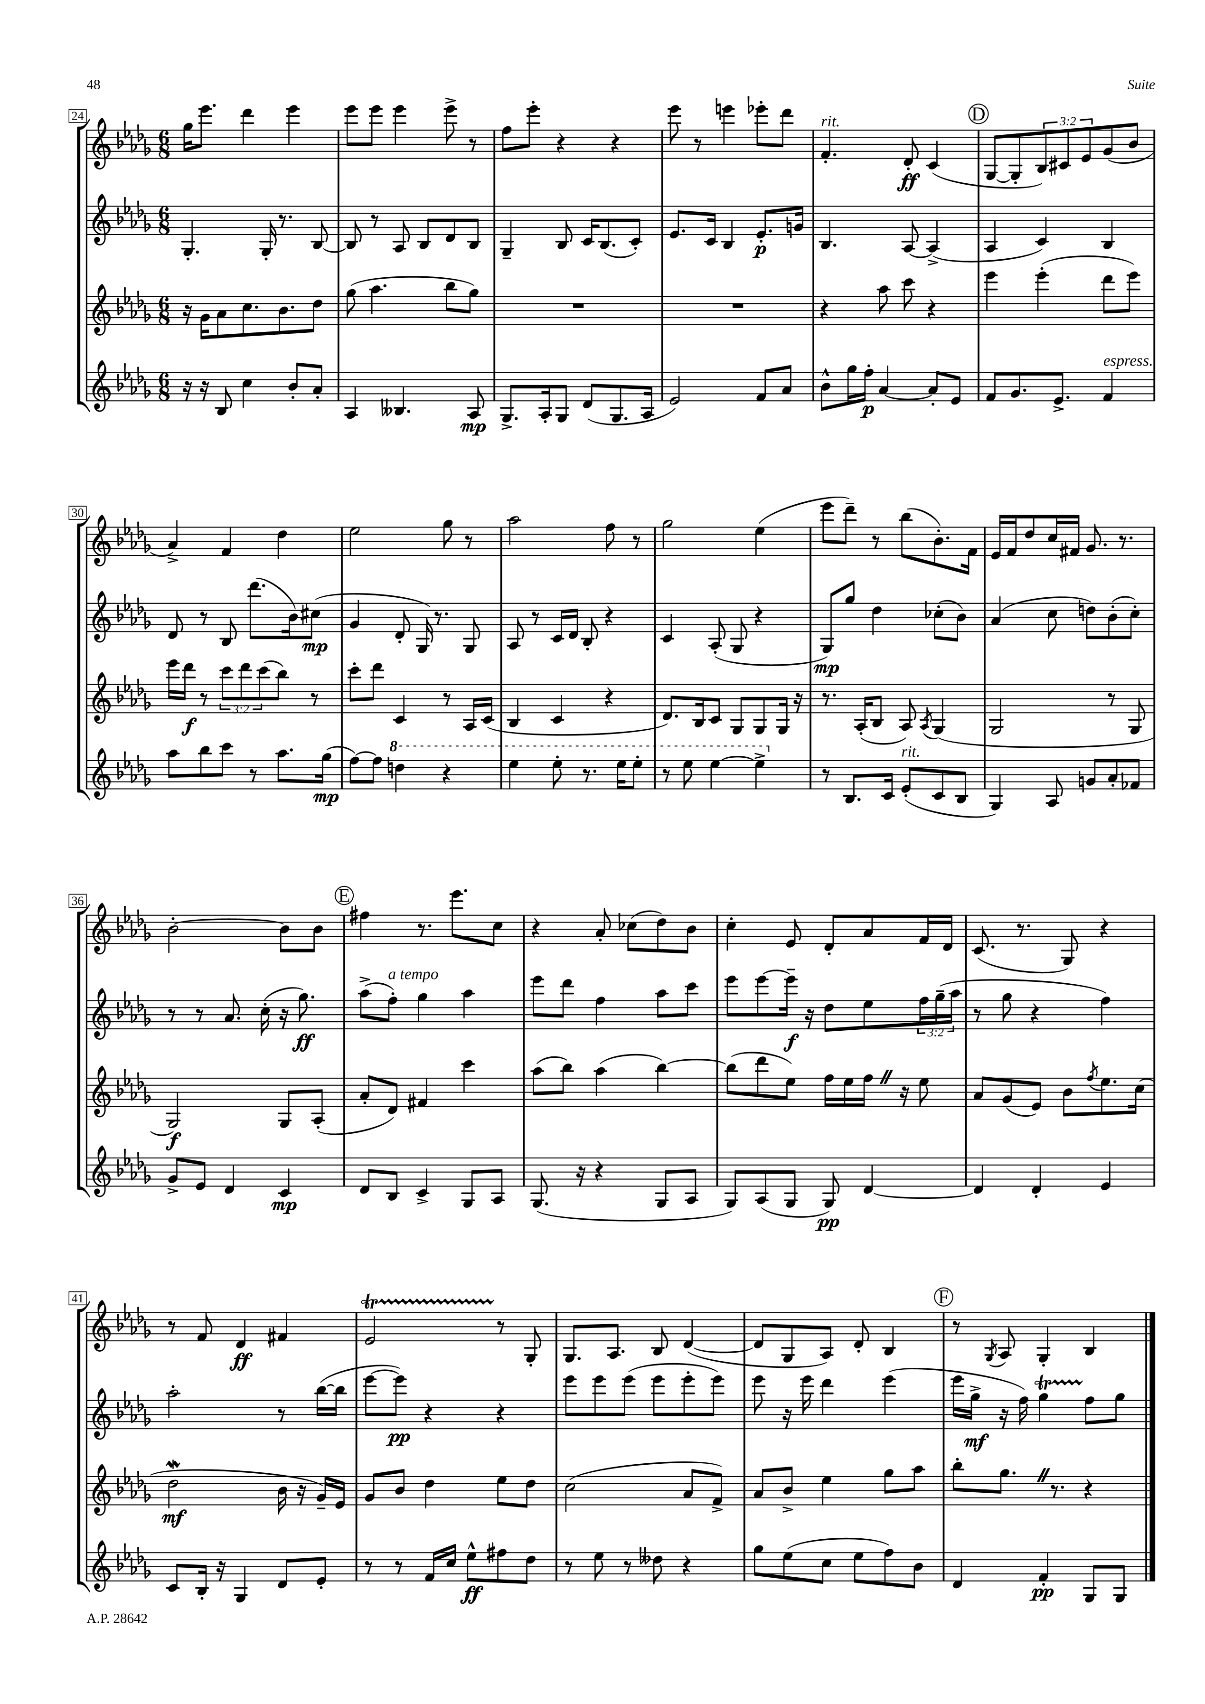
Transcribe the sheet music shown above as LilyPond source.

<<
\new StaffGroup <<
\new Staff = "s0" {
    \clef treble \key des \major \numericTimeSignature \time 6/8 \override Staff.TupletNumber.text = #tuplet-number::calc-fraction-text
    ges''16 ees'''8. des'''4 ees'''4 |
    ees'''8 ees'''8 ees'''4 ees'''8-> r8 |
    f''8 ees'''8-. r4 r4 |
    ees'''8 r8 e'''4 ees'''8-. des'''8 |
    f'4.-.^\markup { \italic "rit." } des'8-.\ff c'4( |
    \mark \markup { \circle "D" } ges8~ ges8-. \tuplet 3/2 { bes8) cis'8 ees'8 } ges'8( bes'8 |
    aes'4->) f'4 des''4 |
    ees''2 ges''8 r8 |
    aes''2 f''8 r8 |
    ges''2 ees''4( |
    ees'''8 des'''8--) r8 bes''8( bes'8.-.) f'16 |
    ees'16 f'16 des''8 c''16 fis'16 ges'8. r8. |
    bes'2~-. bes'8 bes'8 |
    \mark \markup { \circle "E" } fis''4 r8. ees'''8. c''8 |
    r4 aes'8-. ces''8( des''8) bes'8 |
    c''4-. ees'8 des'8-. aes'8 f'16 des'16 |
    c'8.( r8. ges8) r4 |
    r8 f'8 des'4\ff fis'4 |
    ees'2\startTrillSpan r8\stopTrillSpan ges8-. |
    ges8. aes8. bes8 des'4~( |
    des'8 ges8 aes8) des'8-. bes4 |
    \mark \markup { \circle "F" } r8 \acciaccatura { ges8 } aes8 ges4-. bes4 \bar "|." |
}
\new Staff = "s1" {
    \clef treble \key des \major \numericTimeSignature \time 6/8 \override Staff.TupletNumber.text = #tuplet-number::calc-fraction-text
    ges4.-. ges16-. r8. bes8~ |
    bes8 r8 aes8 bes8 des'8 bes8 |
    ges4-- bes8 c'16 bes8.( c'8-.) |
    ees'8. c'16 bes4 ees'8.-.\p g'16 |
    bes4. aes8~ aes4->( |
    \mark \markup { \circle "D" } aes4 c'4) bes4 |
    des'8 r8 bes8 des'''8.( bes'16) cis''8\mp( |
    ges'4 des'8-. ges16) r8. ges8 |
    aes8 r8 c'16 des'16 bes8-. r4 |
    c'4 aes8-.( ges8 r4 |
    ges8\mp) ges''8 des''4 ces''8-.( bes'8) |
    aes'4( c''8 d''8) bes'8-.( c''8-.) |
    r8 r8 aes'8. c''16-.( r16 ges''8.\ff) |
    \mark \markup { \circle "E" } aes''8->( f''8-.^\markup { \italic "a tempo" }) ges''4 aes''4 |
    ees'''8 des'''8 f''4 aes''8 c'''8 |
    ees'''8 ees'''8~ ees'''16--\f r16 des''8 ees''8 \tuplet 3/2 { f''16 ges''16--( aes''16 } |
    r8 ges''8 r4 f''4) |
    aes''2-. r8 bes''16~( bes''16 |
    ees'''8~ ees'''8\pp) r4 r4 |
    ees'''8 ees'''8 ees'''8( ees'''8 ees'''8-. ees'''8) |
    ees'''8 r16 ees'''16 des'''4 ees'''4( |
    \mark \markup { \circle "F" } ees'''16 ges''16->\mf r16 f''16) ges''4\startTrillSpan f''8\stopTrillSpan ges''8 \bar "|." |
}
\new Staff = "s2" {
    \clef treble \key des \major \numericTimeSignature \time 6/8 \override Staff.TupletNumber.text = #tuplet-number::calc-fraction-text
    r16 ges'16 aes'8 c''8. bes'8. des''8 |
    ges''8( aes''4. bes''8 ges''8) |
    R2. |
    R2. |
    r4 aes''8 c'''8 r4 |
    \mark \markup { \circle "D" } ees'''4 ees'''4-.( des'''8 ees'''8) |
    ees'''16 des'''16\f r8 \tuplet 3/2 { c'''8 des'''8 c'''8( } bes''8) r8 |
    c'''8-. des'''8 c'4 r8 aes16 c'16( |
    bes4 c'4 r4 |
    des'8.) bes16 c'8 ges8 ges8 ges16 r16 |
    r8. aes16-.( bes8 aes8) \acciaccatura { aes8 } ges4( |
    ges2 r8 ges8 |
    ges2\f) ges8 aes8-.( |
    \mark \markup { \circle "E" } aes'8-. des'8) fis'4 c'''4 |
    aes''8( bes''8) aes''4( bes''4~) |
    bes''8( des'''8 ees''8) f''16 ees''16 f''16 \once \override BreathingSign.text = \markup { \musicglyph "scripts.caesura.straight" } \breathe r16 ees''8 |
    aes'8 ges'8( ees'8) bes'8 \acciaccatura { f''8 } ees''8. c''16( |
    des''2\mordent\mf bes'16 r16 ges'16--) ees'16 |
    ges'8 bes'8 des''4 ees''8 des''8 |
    c''2( aes'8 f'8->) |
    aes'8 bes'8-> ees''4 ges''8 aes''8 |
    \mark \markup { \circle "F" } bes''8-. ges''8. \once \override BreathingSign.text = \markup { \musicglyph "scripts.caesura.straight" } \breathe r8. r4 \bar "|." |
}
\new Staff = "s3" {
    \clef treble \key des \major \numericTimeSignature \time 6/8
    r16 r16 bes8 c''4 bes'8-. aes'8-. |
    aes4 beses4. aes8\mp |
    ges8.-> aes16-. ges8 des'8( ges8. aes16 |
    ees'2) f'8 aes'8 |
    bes'8-^ ges''16 f''16-.\p aes'4~ aes'8-. ees'8 |
    \mark \markup { \circle "D" } f'8 ges'8. ees'8.-> f'4^\markup { \italic "espress." } |
    aes''8 bes''8 c'''8 r8 aes''8. ges''16\mp( |
    f''8~) f''8 \ottava #1 d'''4 r4 |
    ees'''4 ees'''8-. r8. ees'''16 ees'''8-. |
    r8 ees'''8 ees'''4~ ees'''4-> \ottava #0 |
    r8 bes8. c'16 ees'8-.^\markup { \italic "rit." }( c'8 bes8 |
    ges4) aes8 g'8 aes'8-. fes'8 |
    ges'8-> ees'8 des'4 c'4\mp |
    \mark \markup { \circle "E" } des'8 bes8 c'4-> ges8 aes8 |
    ges8.( r16 r4 ges8 aes8 |
    ges8) aes8( ges8 ges8\pp) des'4~ |
    des'4 des'4-. ees'4 |
    c'8 bes16-. r16 ges4 des'8 ees'8-. |
    r8 r8 f'16 c''16 ees''8-^\ff fis''8 des''8 |
    r8 ees''8 r8 deses''8 r4 |
    ges''8 ees''8( c''8 ees''8 f''8) bes'8 |
    \mark \markup { \circle "F" } des'4 f'4-.\pp ges8 ges8 \bar "|." |
}
>>
>>
\layout { \context { \Score currentBarNumber = #24 \override BarNumber.stencil = #(make-stencil-boxer 0.1 0.3 ly:text-interface::print) } }
